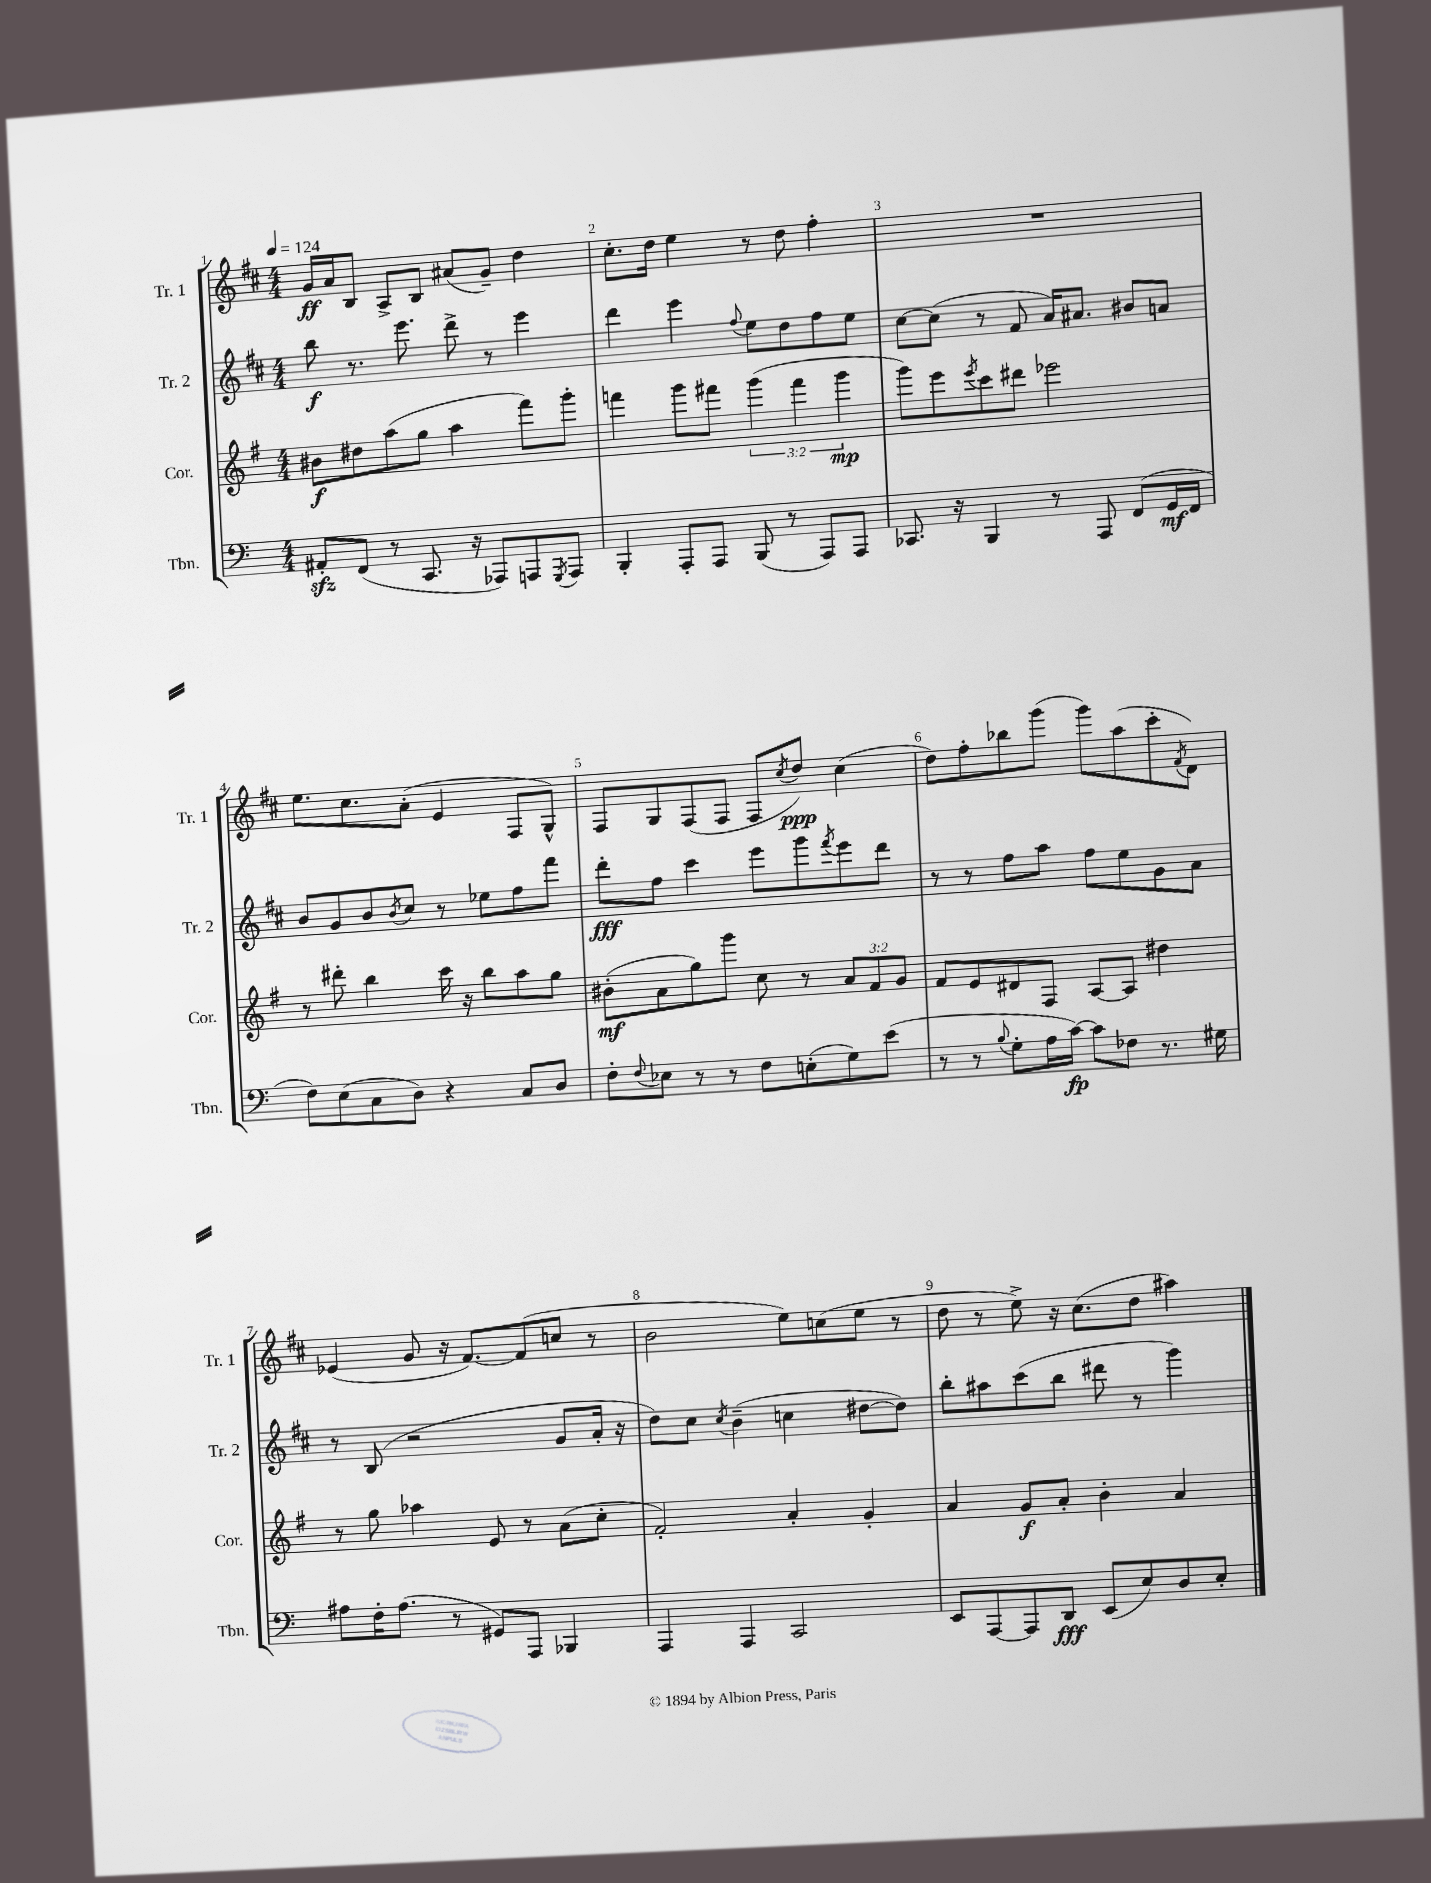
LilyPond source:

<<
\new StaffGroup <<
\new Staff = "s0" \with { instrumentName = "Tr. 1" shortInstrumentName = "Tr. 1" } {
    \clef treble \key d \major \numericTimeSignature \time 4/4 \tempo 4 = 124
    g'16\ff a'16 b8 a8-> b8 ais'8( g'8--) d''4 |
    cis''8.-. d''16 e''4 r8 d''8 fis''4-. |
    R1 |
    e''8. cis''8. a'8-.( e'4 fis8 g8-^) |
    fis8 g8 fis8( fis8 fis8 \acciaccatura { cis''8 } d''8\ppp) cis''4( |
    d''8) fis''8-. bes''8 g'''8( g'''8) a''8( cis'''8-. \acciaccatura { fis'8 } d'8) |
    ees'4( g'8 r16 fis'8.~) fis'8( c''8 r8 |
    b'2 e''8) c''8( e''8 r8 |
    d''8 r8 e''8->) r16 cis''8.( d''8 ais''4) \bar "|." |
}
\new Staff = "s1" \with { instrumentName = "Tr. 2" shortInstrumentName = "Tr. 2" } {
    \clef treble \key d \major \numericTimeSignature \time 4/4
    b''8\f r8. e'''8. d'''8-> r8 e'''4 |
    d'''4 e'''4 \appoggiatura { fis''8 } e''8 d''8 fis''8 e''8 |
    cis''8~ cis''8( r8 fis'8 a'16) ais'8. bis'8 a'8 |
    b'8 g'8 b'8 \acciaccatura { b'8 } cis''8 r8 ees''8 fis''8 fis'''8 |
    d'''8-.\fff fis''8 cis'''4 e'''8 g'''8 \acciaccatura { fis'''8 } e'''8 d'''8 |
    r8 r8 fis''8 a''8 fis''8 e''8 g'8 a'8 |
    r8 b8( r2 g'8 a'16-. r16 |
    d''8) cis''8 \acciaccatura { cis''8 } b'4--( c''4 dis''8~ dis''8) |
    b''8-. ais''8 cis'''8( b''8 dis'''8 r8 g'''4) \bar "|." |
}
\new Staff = "s2" \with { instrumentName = "Cor." shortInstrumentName = "Cor." } {
    \clef treble \key g \major \numericTimeSignature \time 4/4 \override Staff.TupletNumber.text = #tuplet-number::calc-fraction-text
    bis'8\f dis''8 a''8( g''8 a''4 fis'''8) g'''8-. |
    f'''4 g'''8 fis'''8 \tuplet 3/2 { g'''4( fis'''4 g'''4\mp } |
    g'''8) e'''8 \acciaccatura { e'''8 } c'''8 dis'''8 ees'''2 |
    r8 dis'''8-. b''4 c'''16 r16 b''8 a''8 g''8 |
    bis'8-.\mf( a'8 g''8) g'''8 c''8 r8 \tuplet 3/2 { a'8 fis'8 g'8 } |
    fis'8 e'8 dis'8 fis8 a8~ a8 dis''4 |
    r8 g''8 aes''4 e'8 r8 a'8( c''8-. |
    fis'2-.) a'4-. g'4-. |
    a'4 g'8\f a'8-. b'4-. a'4 \bar "|." |
}
\new Staff = "s3" \with { instrumentName = "Tbn." shortInstrumentName = "Tbn." } {
    \clef bass \key c \major \numericTimeSignature \time 4/4
    ais,8-.\sfz f,8( r8 c,8. r16 aes,,8) a,,8 \acciaccatura { g,,8 } a,,8 |
    b,,4-. a,,8-. a,,8 b,,8( r8 a,,8) a,,8 |
    ces,8. r16 b,,4 r8 a,,8 f,8( g,16\mf f,16 |
    f8) e8( c8 d8) r4 c8 d8 |
    f8-. \appoggiatura { f8 } ees8 r8 r8 f8 e8-.( g8) e'8( |
    r8 r8 \appoggiatura { b8 } g8-. a16 c'16~\fp) c'8 fes8 r8. gis16 |
    ais8 f16-. ais8.( r8 gis,8) a,,8 bes,,4 |
    a,,4 a,,4 c,2 |
    e,8 a,,8~ a,,8 d,8\fff e,8( e8) d8 e8-. \bar "|." |
}
>>
>>
\layout { \context { \Score \override BarNumber.break-visibility = ##(#f #t #t) barNumberVisibility = #all-bar-numbers-visible } }
